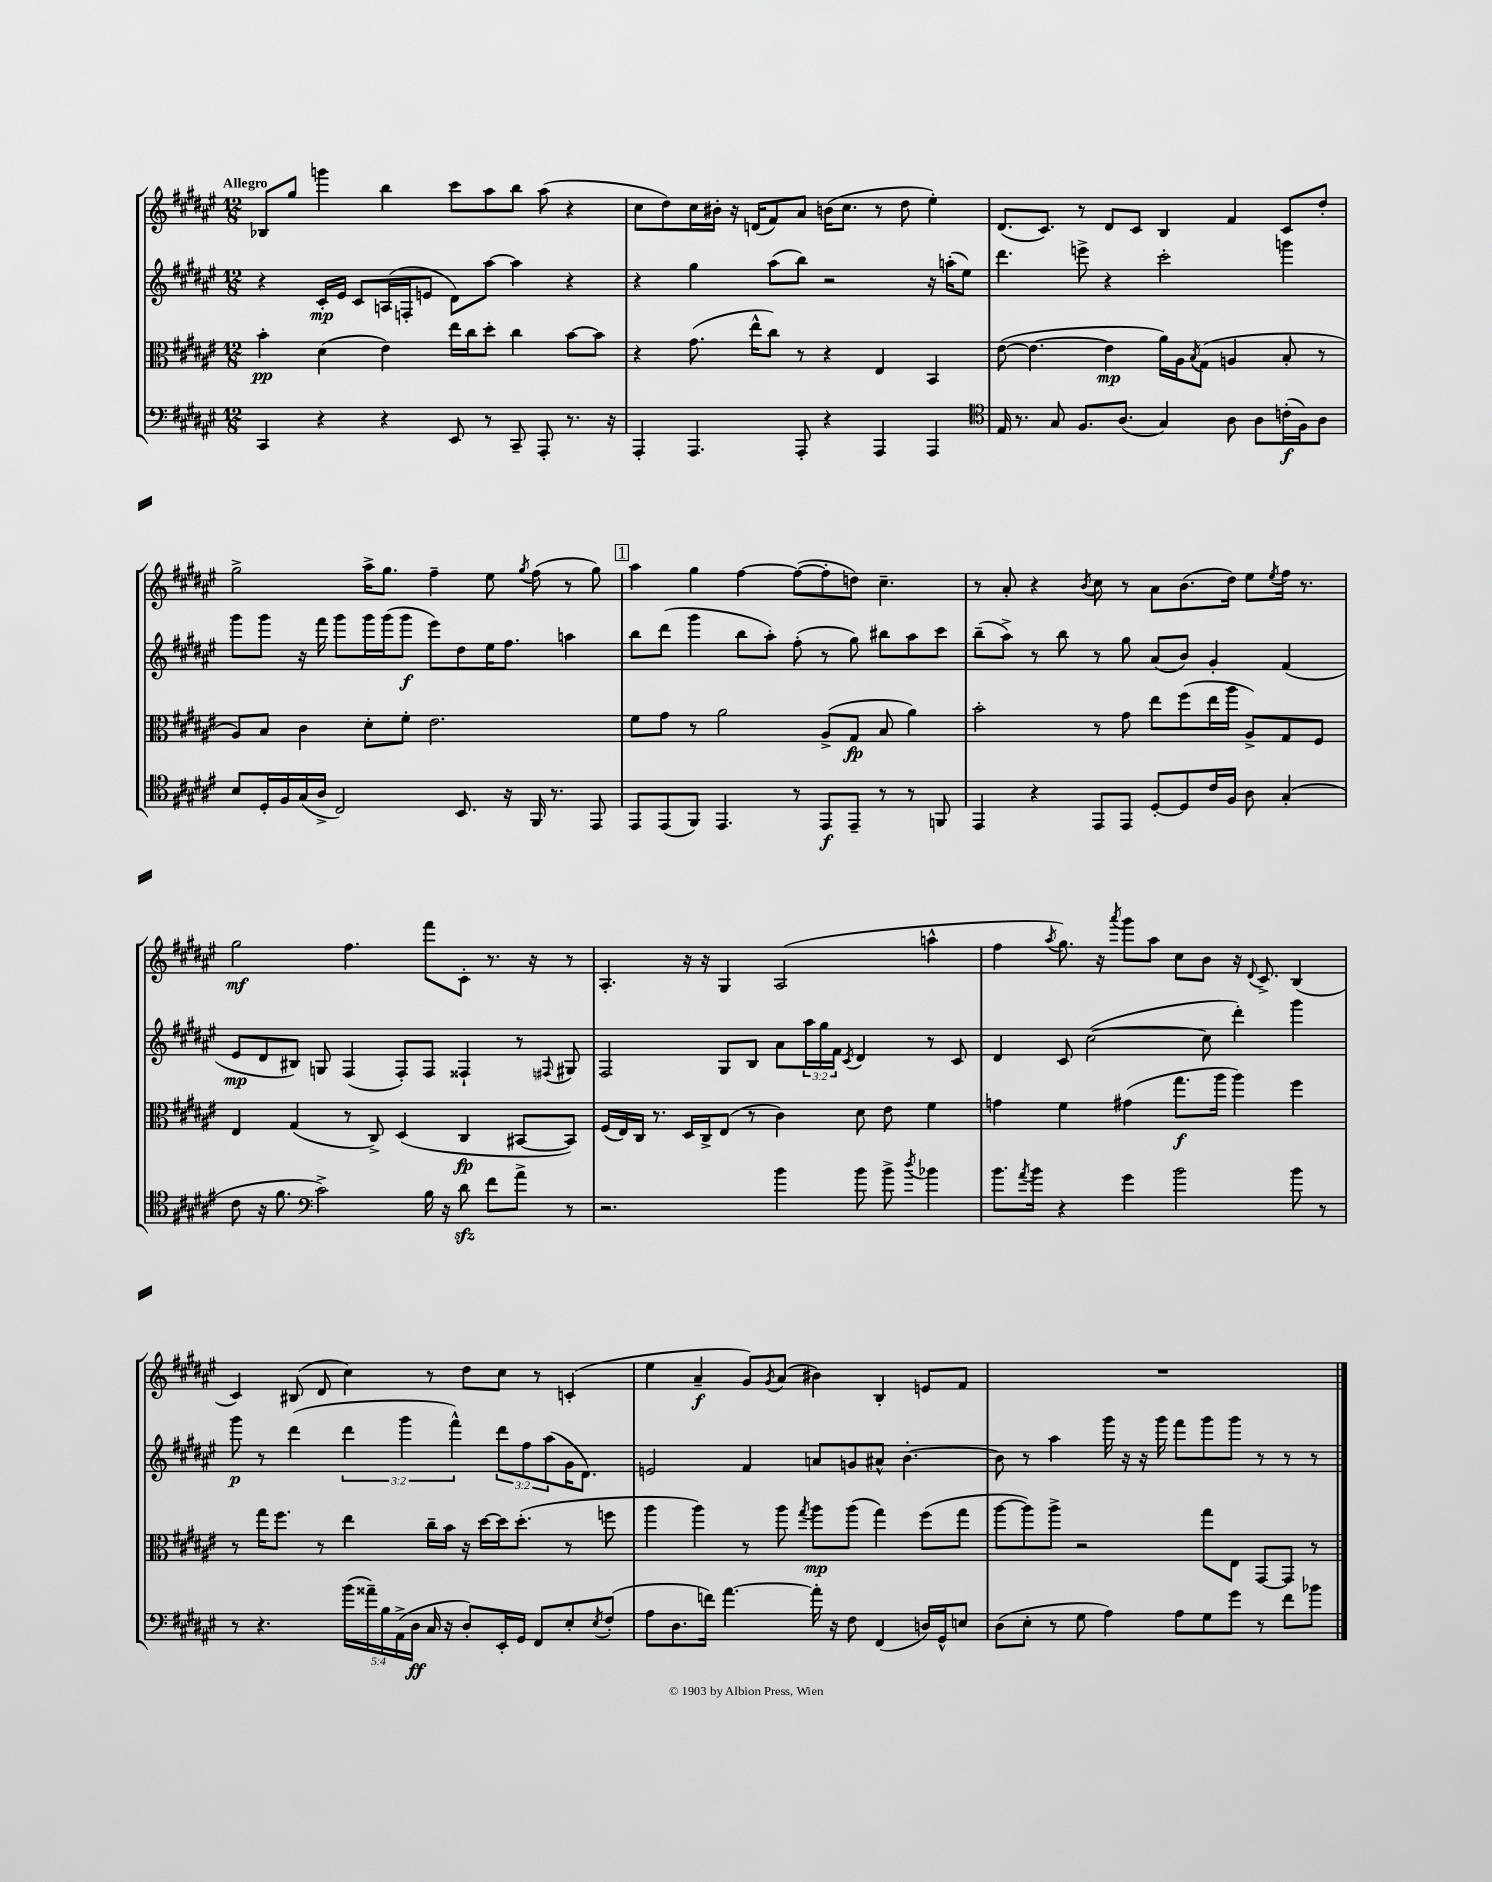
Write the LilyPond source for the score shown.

<<
\new StaffGroup <<
\new Staff = "s0" {
    \clef treble \key fis \major \numericTimeSignature \time 12/8 \tempo "Allegro"
    bes8 gis''8 g'''4 b''4 cis'''8 ais''8 b''8 ais''8( r4 |
    cis''8 dis''8) cis''16 bis'16-. r16 d'16( fis'8) ais'8 b'16( cis''8. r8 dis''8 eis''4-.) |
    dis'8.( cis'8.) r8 dis'8 cis'8 b4 fis'4 cis'8 dis''8-. |
    gis''2-> ais''16-> gis''8. fis''4-- eis''8 \acciaccatura { gis''8 } fis''8( r8 gis''8) |
    \mark \markup { \box "1" } ais''4 gis''4 fis''4~ fis''8~( fis''8-. d''8) cis''4.-- |
    r8 ais'8-. r4 \acciaccatura { b'8 } cis''8 r8 ais'8 b'8.( dis''16) eis''8 \acciaccatura { eis''8 } fis''16 r8. |
    gis''2\mf fis''4. fis'''8 cis'8-. r8. r16 r8 |
    ais4.-. r16 r16 gis4 ais2( a''4-^ |
    fis''4 \acciaccatura { ais''8 } gis''8.) r16 \acciaccatura { ais'''8 } gis'''8 ais''8 cis''8 b'8 r16 \appoggiatura { dis'8 } cis'8.-> b4( |
    cis'4) bis8( dis'8 cis''4) r8 dis''8 cis''8 r8 c'4-.( |
    eis''4 ais'4--\f gis'8) \acciaccatura { gis'8 } ais'8( bis'4) b4-. e'8 fis'8 |
    R1. \bar "|." |
}
\new Staff = "s1" {
    \clef treble \key fis \major \numericTimeSignature \time 12/8 \override Staff.TupletNumber.text = #tuplet-number::calc-fraction-text
    r4 cis'16-.\mp eis'16 cis'8 a16( f16-. e'8 dis'8) ais''8~ ais''4 r4 |
    r4 gis''4 ais''8( b''8) r2 r16 a''16-.( eis''8) |
    dis'''4. e'''8-> r4 cis'''2-. g'''4 |
    gis'''8 gis'''8 r16 fis'''16 gis'''8 gis'''16 gis'''16( gis'''8\f eis'''8) dis''8 eis''16 fis''8. a''4 |
    \mark \markup { \box "1" } b''8 dis'''8( gis'''4 b''8 ais''8-.) fis''8-.( r8 gis''8) bis''8 ais''8 cis'''8 |
    b''8--( ais''8->) r8 b''8 r8 gis''8 ais'8( b'8) gis'4-. fis'4( |
    eis'8\mp dis'8 bis8) g8 fis4( fis8-.) fis8 fisis4-! r8 \appoggiatura { fis8 } gis8 |
    fis2 gis8 b8 ais'8 \tuplet 3/2 { ais''16 gis''16 fis'16 } \acciaccatura { cis'8 } dis'4 r8 cis'8 |
    dis'4 cis'8 cis''2~( cis''8 dis'''4-.) gis'''4 |
    gis'''8\p r8 dis'''4( \tuplet 3/2 { dis'''4 gis'''4 fis'''4-^) } \tuplet 3/2 { dis'''8 fis''8 ais''8( } gis'16 dis'8.) |
    e'2 fis'4 a'8 g'8 ais'8-^ b'4.~-. |
    b'8 r8 ais''4 gis'''16 r16 r16 gis'''16 fis'''8 gis'''8 gis'''8 r8 r8 r8 \bar "|." |
}
\new Staff = "s2" {
    \clef alto \key fis \major \numericTimeSignature \time 12/8
    b'4-.\pp dis'4( eis'4) eis''16 cis''16 dis''8-. cis''4 b'8~ b'8 |
    r4 gis'8.( eis''16-^ cis''8) r8 r4 eis4 b,4 |
    eis'8~( eis'4.~ eis'4\mp ais'16) ais16 \acciaccatura { b8 } gis8( a4 b8-. r8 |
    ais8) b8 cis'4 dis'8-. fis'8-. eis'2. |
    \mark \markup { \box "1" } fis'8 gis'8 r8 ais'2 ais8->( gis8\fp b8 ais'4) |
    b'2-. r8 gis'8 eis''8 fis''8( eis''16 ais''16 ais8->) gis8 fis8 |
    eis4 gis4( r8 cis8->) dis4( cis4\fp bis,8~ bis,8) |
    fis16( eis16) cis16 r8. dis16 cis16-> eis8( r8 cis'4) dis'8 eis'8 fis'4 |
    g'4 fis'4 gis'4( gis''8.\f ais''16 ais''4) fis''4 |
    r8 gis''16 fis''8. r8 eis''4 cis''16-- b'16 r16 dis''16~ dis''16 dis''8.-.( r8 f''8 |
    ais''4 ais''4) r8 ais''8 \acciaccatura { gis''8 } ais''8\mp ais''8( gis''4) fis''8( gis''8 |
    ais''8~ ais''8) ais''8-> r2 gis''8 eis8 gis,8~ gis,8 r8 \bar "|." |
}
\new Staff = "s3" {
    \clef bass \key fis \major \numericTimeSignature \time 12/8 \override Staff.TupletNumber.text = #tuplet-number::calc-fraction-text
    cis,4 r4 r4 eis,8 r8 cis,8-- ais,,8-. r8. r16 |
    ais,,4-. ais,,4. ais,,8-. r4 ais,,4 ais,,4 |
    \clef tenor eis16 r8. gis8 fis8. ais8.( gis4) ais8 ais8 c'16-.\f( fis16) ais8 |
    b8 dis16-. fis16 gis16( ais16-> cis2) b,8. r16 fis,16 r8. eis,8 |
    \mark \markup { \box "1" } eis,8 eis,8( fis,8) eis,4. r8 eis,8\f eis,8-- r8 r8 f,8 |
    eis,4 r4 eis,8 eis,8 dis8~-. dis8 cis'16 fis16 ais8 gis4-.( |
    cis'8 r16 fis'8. \clef bass cis'2->) b16 r16 dis'8\sfz fis'8 ais'8-> r8 |
    r2. b'4 b'8 b'8-> \acciaccatura { dis''8 } bes'4 |
    b'8. \acciaccatura { ais'8 } b'16 r4 gis'4 b'2 b'8 r8 |
    r8 r4. \tuplet 5/4 { b'16( aisis'16--) b16 ais,16->( dis16\ff } cis16 r16 dis8-.) eis,16-. gis,16 fis,8 eis8-. \acciaccatura { eis8 } fis8-.( |
    ais8 dis8. f'16) ais'4.~ ais'16-. r16 fis8 fis,4( d16) gis,16-^ e8 |
    dis8( eis8-. r8 gis8 ais4) ais8 gis8 gis'8 r8 fis'8 bes'8 \bar "|." |
}
>>
>>
\layout { \context { \Score \remove "Bar_number_engraver" } }
